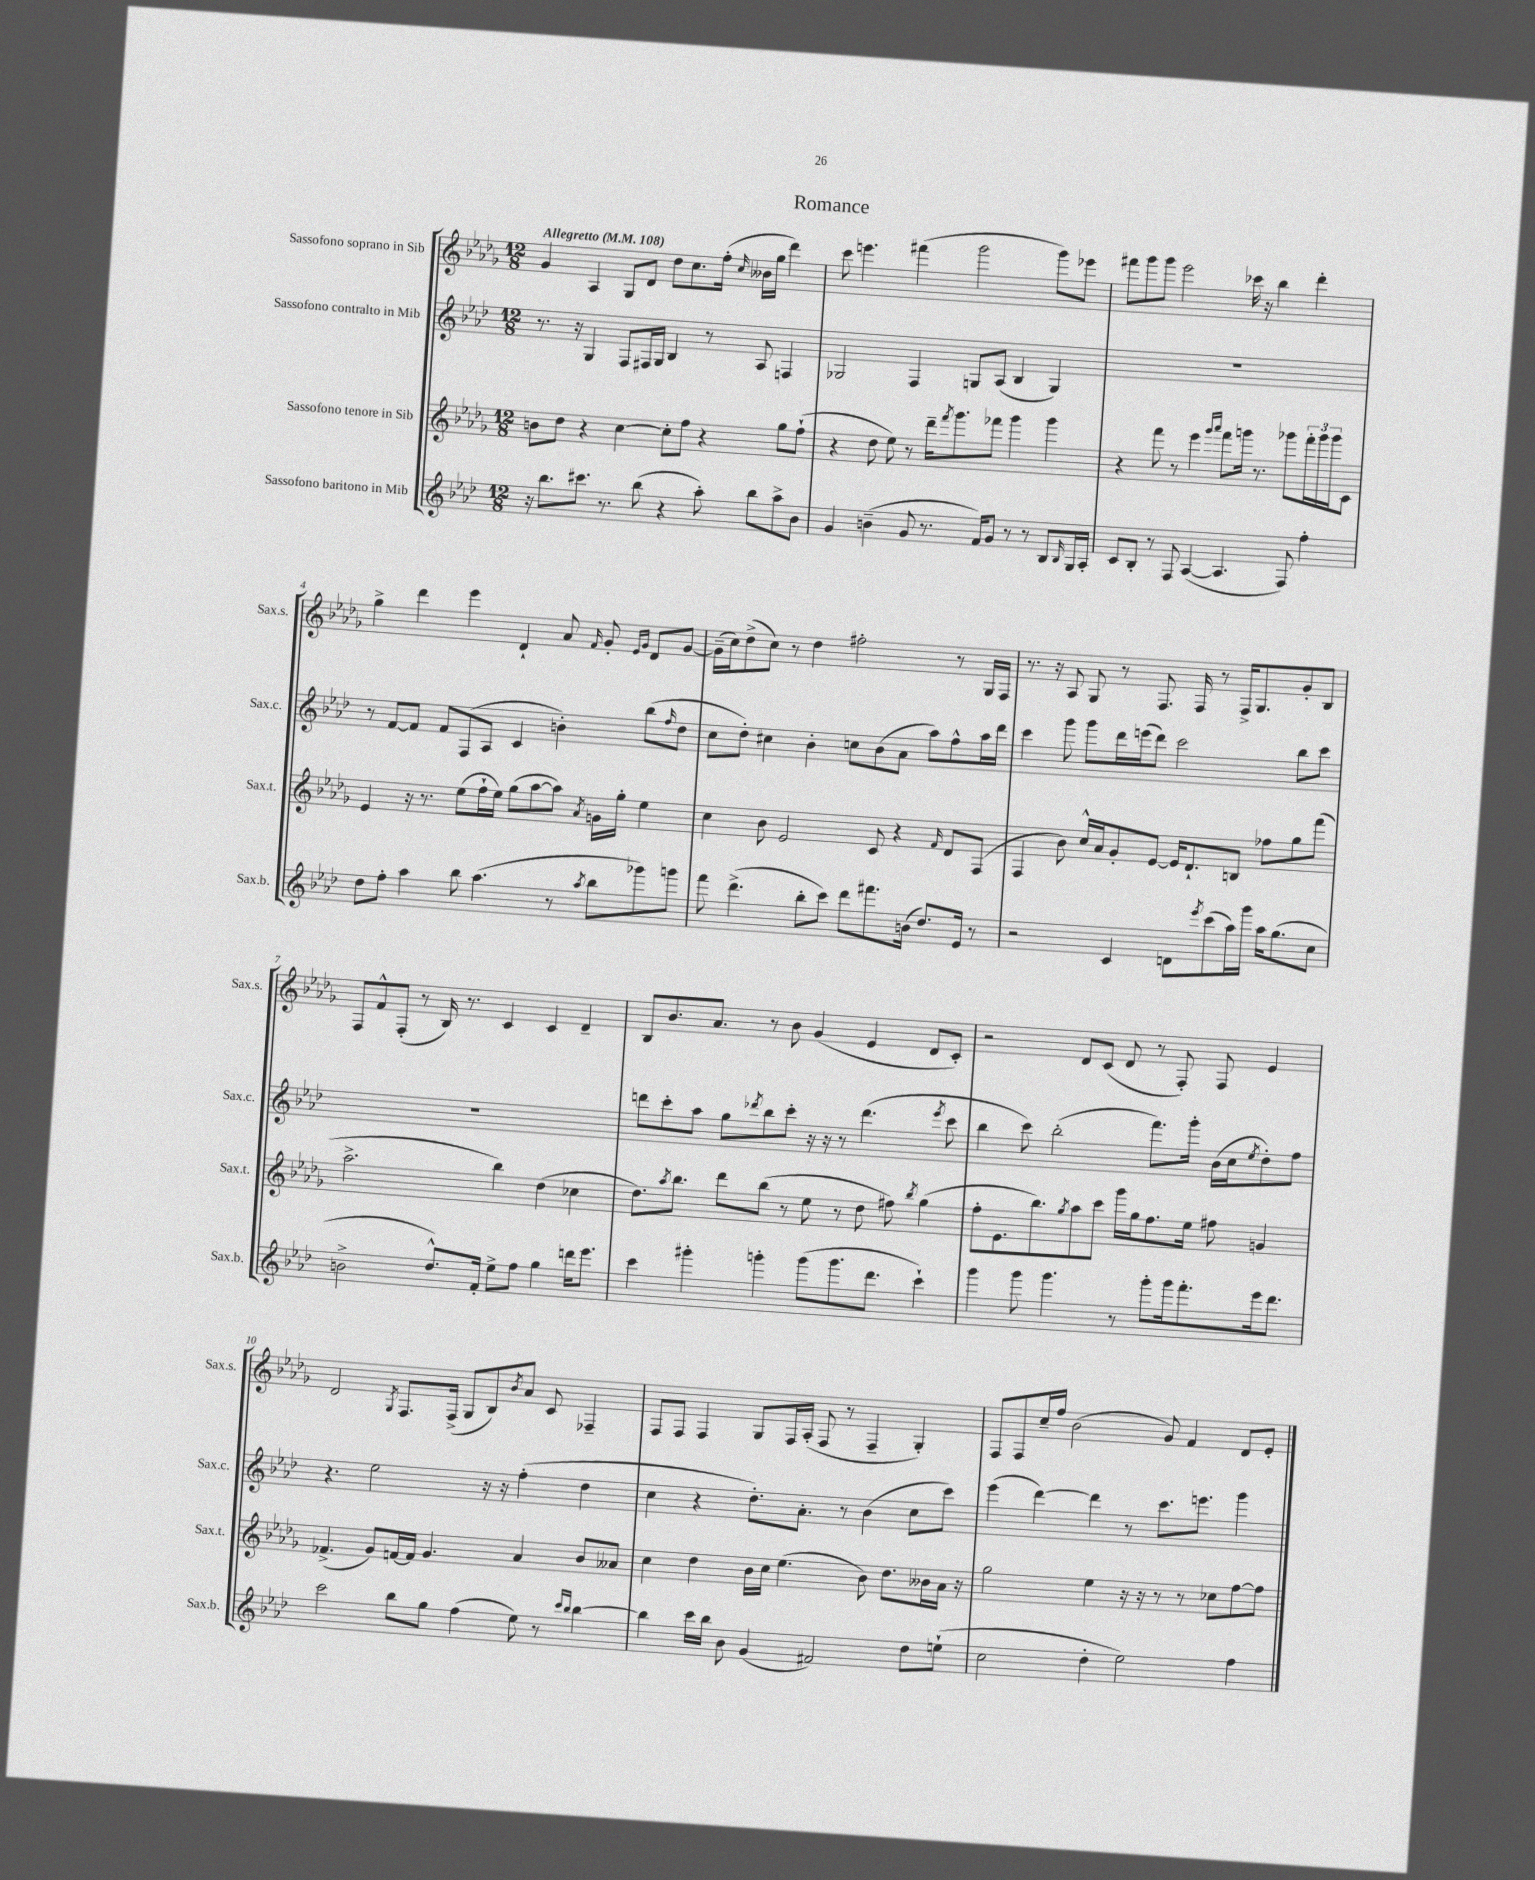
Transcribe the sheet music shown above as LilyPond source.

\header { title = "Romance" }
<<
\new StaffGroup <<
\new Staff = "s0" \with { instrumentName = "Sassofono soprano in Sib" shortInstrumentName = "Sax.s." } {
    \clef treble \key des \major \numericTimeSignature \time 12/8 \tempo "Allegretto" 4 = 108
    ges'4 aes4 ges8 des'8 des''8 c''8. f''16-.( \grace { c''16 } beses'16 ges''16 des'''4) |
    c'''8 e'''4. fis'''4( ges'''2 ges'''8) ees'''8 |
    fis'''8 ges'''8 ges'''8 ees'''2 ces'''16 r16 bes''4 des'''4-. |
    ges''4-> des'''4 ees'''4 des'4-! aes'8 \grace { f'16 } ges'8-. \grace { ees'16 ges'16 } des'8 ges'8~ |
    ges'16--( c''16) des''8->( c''8) r8 des''4 fis''2-. r8 ges16 f16 |
    r8. r16 aes8 ges8 r8 f8. f16 r8 f16-> ges8. ges'8-. bes8 |
    f8 f'8-^ f8-.( r8 bes16) r8. c'4 c'4 des'4-- |
    bes8 bes'8. aes'8. r8 bes'8 ges'4( ees'4 des'8 c'8-.) |
    r2 des'8 c'8( des'8 r8 f8-.) f8 ees'4 |
    des'2 \acciaccatura { ges8 } f8. f16->( ges8 bes8) \acciaccatura { bes'8 } aes'8 c'8 fes4-- |
    f8 f8 f4 ges8 f16 aes16-.( f8 r8 f4-- ges4-.) |
    f8 f8 c''16-- f''16 bes'2( ges'8) f'4 des'8 ees'8-. \bar "|." |
}
\new Staff = "s1" \with { instrumentName = "Sassofono contralto in Mib" shortInstrumentName = "Sax.c." } {
    \clef treble \key aes \major \numericTimeSignature \time 12/8
    r8. r16 g4 f8 fis16 g16 bes4 r8 aes8 f4 |
    ges2 f4 g8 aes8( bes4 g4) |
    R1. |
    r8 f'8~ f'8 f'8 f8( aes8 c'4 b'4-.) bes''8( \grace { f''16 } des''8 |
    c''8 des''8-.) cis''4 bes'4-. c''8 bes'8( aes'8 aes''8) f''8-^ aes''16 des'''16 |
    c'''4 g'''8 g'''8 des'''16 e'''16( des'''8) c'''2 bes''8 c'''8 |
    R1. |
    d'''8 c'''8-. aes''8 g''8 \acciaccatura { des'''8 } bes''8 c'''8-. r16 r16 r8 des'''4.( \acciaccatura { ees'''8 } c'''8 |
    bes''4 c'''8) bes''2-.( f'''8.) g'''16-. bes'16( c''16 \acciaccatura { ees''8 } des''8-.) f''8 |
    r4. ees''2 r16 r16 f''4-.( des''4 |
    c''4 r4 des''8.-.) aes'8.-. r8 bes'4( c''8 c'''8) |
    ees'''4( des'''4~) des'''4 r8 c'''8. e'''8. g'''4 \bar "|." |
}
\new Staff = "s2" \with { instrumentName = "Sassofono tenore in Sib" shortInstrumentName = "Sax.t." } {
    \clef treble \key des \major \numericTimeSignature \time 12/8
    b'8 des''8 r4 c''4~ c''8-. f''8 r4 ges''8 f''8-!( |
    r4 des''8 ees''8) r8 des'''16-- \acciaccatura { f'''8 } ges'''8. fes'''8 ges'''4 ges'''4 |
    r4 f'''8 r8 ees'''4 \grace { ges'''16 aes'''16 } f'''8 g'''16 r8. ges'''8 \tuplet 3/2 { f'''16-. ges'''16 ges'''16 } c'8 |
    ees'4 r16 r8. ees''8( f''16-! ees''16) ges''8( aes''8~ aes''8) \acciaccatura { aes'8 } g'16 ges''16-. ees''4 |
    c''4 bes'8 ees'2 c'8 r4 \grace { f'16 } des'8 f8( |
    f4 bes'8) c''16-^ aes'16 ges'8-. ees'8~ ees'16 des'8.-! b8 fes''8 ges''8 f'''8( |
    aes''2.-> bes''4) des''4( ces''4 |
    des''8.) \acciaccatura { aes''8 } bes''8. des'''8 bes''8( r8 ees''8 r8 des''8 fis''8) \acciaccatura { bes''8 } ges''4( |
    f''8-. ees'8. bes''8.) \acciaccatura { ges''8 } aes''8 c'''8 ges'''16 ges''16 f''8. ees''16 fis''8 g'4 |
    fes'4.->( ges'8) f'16~ f'16 ges'4. aes'4 bes'8 aeses'8 |
    c''4 des''4 bes'16 c''16 ees''4.( bes'8) des''8. beses'16 aes'16 r16 |
    ges''2 ees''4 r16 r16 r8 r8 ces''8 f''8~ f''8 \bar "|." |
}
\new Staff = "s3" \with { instrumentName = "Sassofono baritono in Mib" shortInstrumentName = "Sax.b." } {
    \clef treble \key aes \major \numericTimeSignature \time 12/8
    r16 bes''8. cis'''8. r8. bes''8( r4 aes''8-.) bes''8 aes''8-> bes'8 |
    g'4 b'4--( g'8 r8. f'16) g'8 r8 r8 bes8 \grace { bes16 } g16 aes16-. |
    c'8 bes8-. r8 f8 aes4~( aes4. f8) f''4-. |
    des''8 f''8-. aes''4 bes''8 aes''4.( r8 \acciaccatura { aes''8 } bes''8 ges'''8) g'''8 |
    f'''8 des'''4.->( bes''8-. c'''8) des'''8 fis'''8. b'16( des''8.) ees'16 r8 |
    r2 c'4 d'8 \acciaccatura { ees'''8 } c'''8( aes''16) g'''16 aes''16 g''8.( c''8 |
    b'2-> des''8.-^) f'16-. ees''8-> f''8 g''4 d'''16 ees'''8. |
    c'''4 gis'''4-. g'''4-. g'''8( g'''8. des'''8. c'''4-!) |
    g'''4 g'''8 g'''4. r8 g'''8-. g'''16 f'''8.-. ees'''16 des'''8. |
    c'''2 bes''8 g''8 f''4( ees''8) r8 \grace { c'''16 bes''16 } bes''4~ |
    bes''4 c'''16 bes''16 bes'8 g'4( fis'2) des''8 e''8-!( |
    c''2 des''4-. ees''2) f''4 \bar "|." |
}
>>
>>
